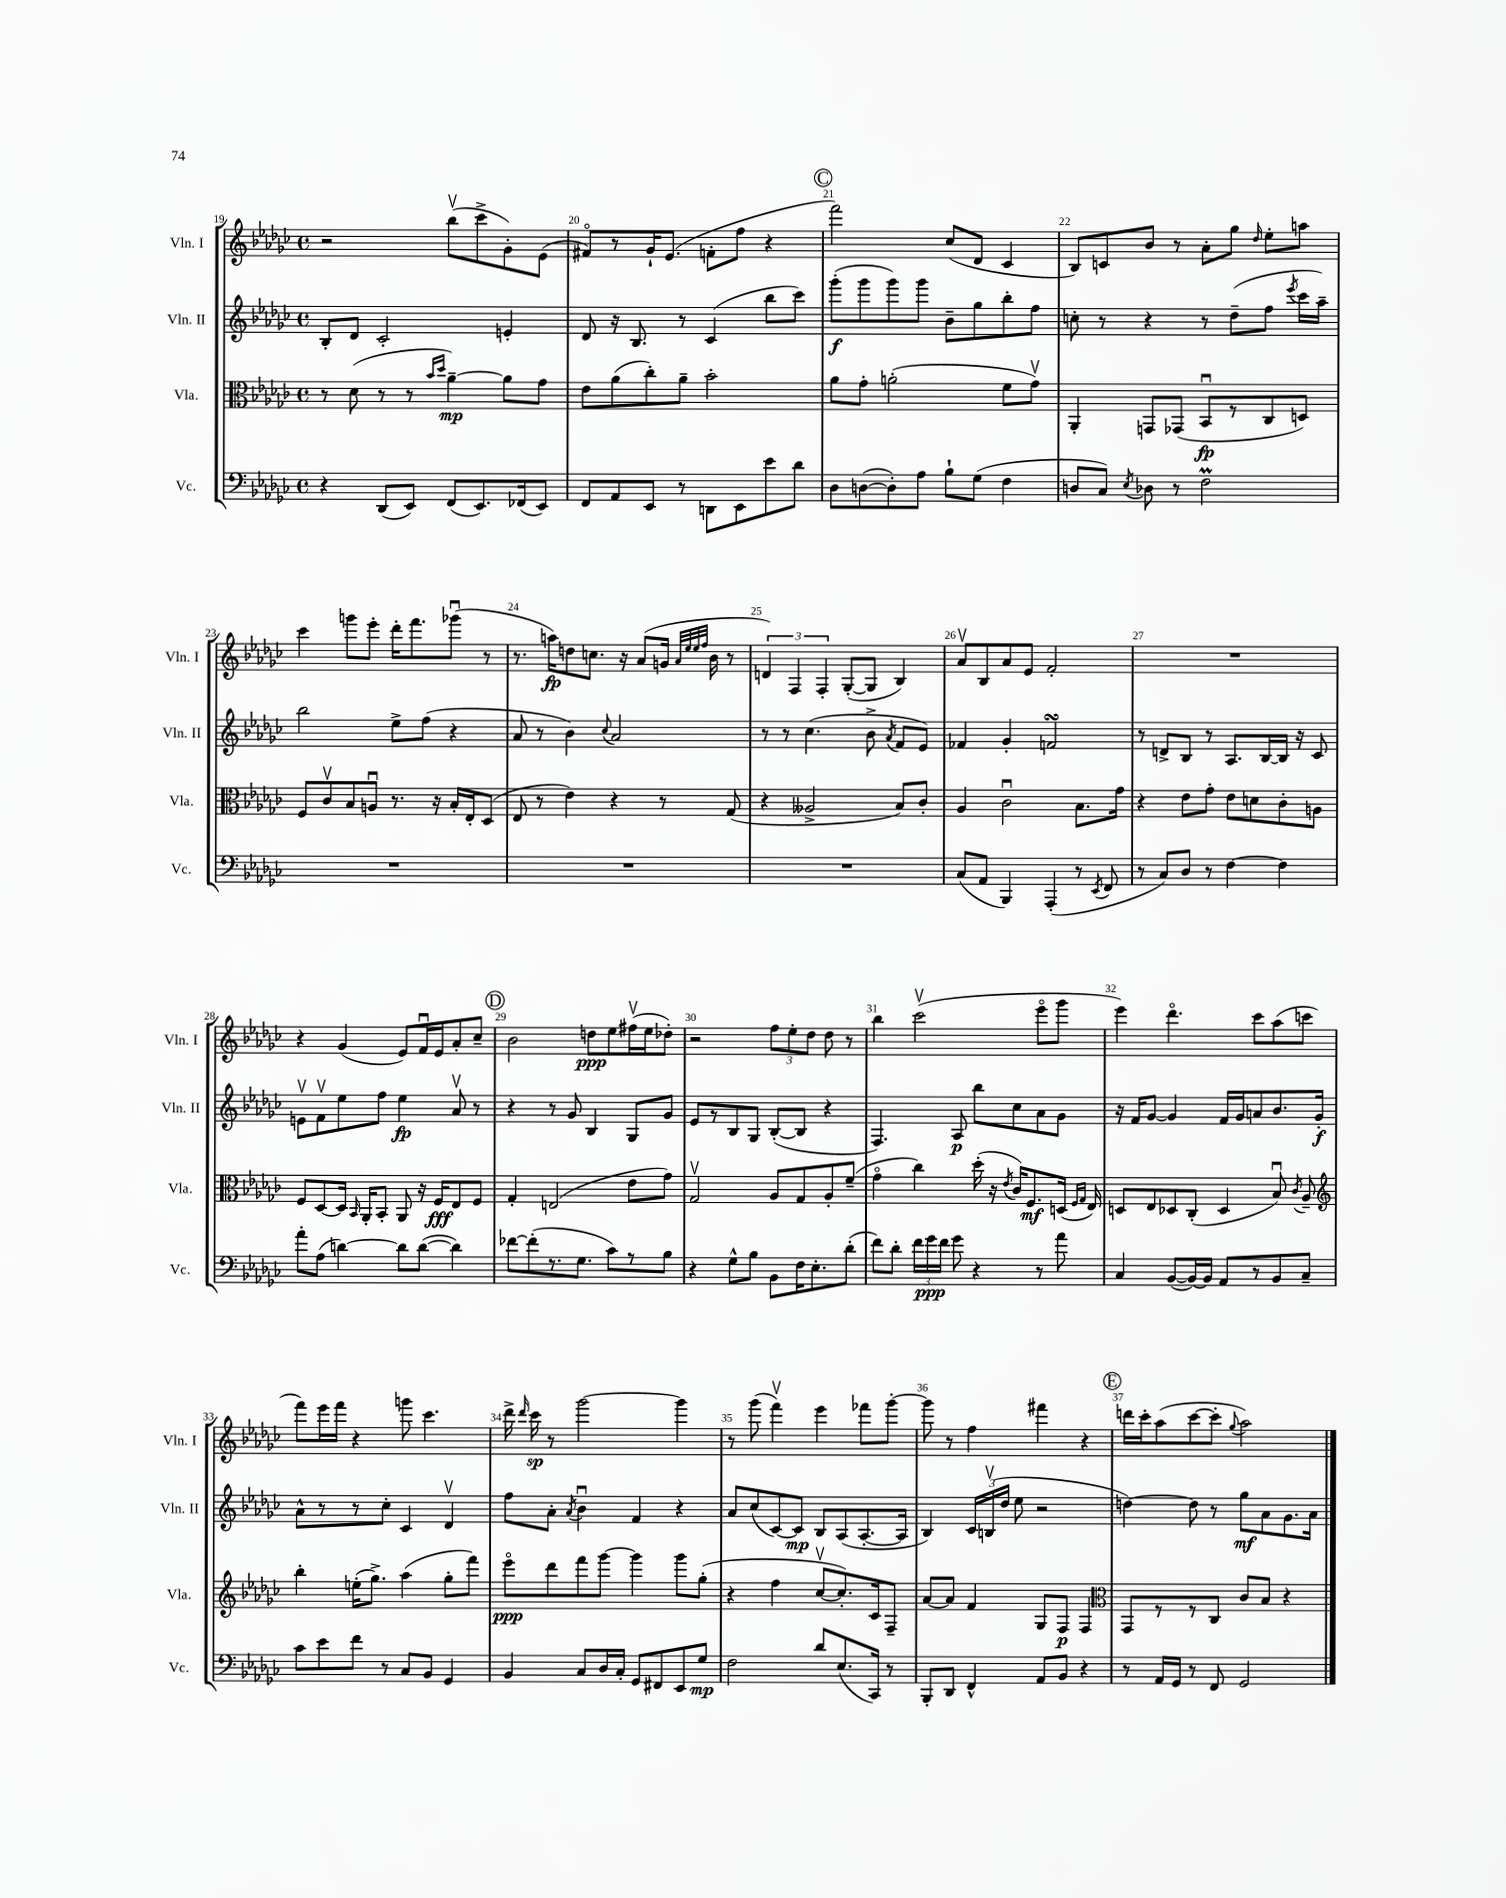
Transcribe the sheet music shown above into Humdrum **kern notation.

**kern	**dynam	**kern	**dynam	**kern	**dynam	**kern	**dynam
*part4	*part4	*part3	*part3	*part2	*part2	*part1	*part1
*staff4	*staff4	*staff3	*staff3	*staff2	*staff2	*staff1	*staff1
*I"Vc.	*	*I"Vla.	*	*I"Vln. II	*	*I"Vln. I	*
*I'Vc.	*	*I'Vla.	*	*I'Vln. II	*	*I'Vln. I	*
*clefF4	*	*clefC3	*	*clefG2	*	*clefG2	*
*k[b-e-a-d-g-c-]	*	*k[b-e-a-d-g-c-]	*	*k[b-e-a-d-g-c-]	*	*k[b-e-a-d-g-c-]	*
*M4/4	*	*M4/4	*	*M4/4	*	*M4/4	*
*met(c)	*	*met(c)	*	*met(c)	*	*met(c)	*
=19	=19	=19	=19	=19	=19	=19	=19
4r	.	8r	.	8B-'/L	.	2r	.
.	.	(8d-\	.	8d-/J	.	.	.
(8DD-/L	.	8r	.	2c-'/	.	.	.
8EE-/J)	.	8r	.	.	.	.	.
.	.	16qqb-/LL	.	.	.	.	.
.	.	16qqdd-/JJ	.	.	.	.	.
(8FF/L	.	[4a-~\)	mp	.	.	(8bb-v\L	.
8.EE-/)	.	.	.	.	.	8ccc-^\	.
.	.	8a-\L]	.	4en'/	.	8g-'\)	.
(16FF-X/k	.	.	.	.	.	.	.
8EE-/J)	.	8g-\J	.	.	.	(8e-\J	.
=20	=20	=20	=20	=20	=20	=20	=20
8FF/L	.	8e-\L	.	8d-/	.	8f#X/L)	.
8AA-/	.	(8a-\	.	16r	.	8r	.
.	.	.	.	8.B-/	.	.	.
8EE-/J	.	8cc-'\)	.	.	.	16g-`/K	.
.	.	.	.	.	.	(8.e-/J	.
8r	.	8a-~\J	.	8r	.	.	.
8DDn\L	.	2b-'\	.	(4c-/	.	8fn'\L	.
8EE-\	.	.	.	.	.	8ff\J	.
8e-\	.	.	.	8bb-\L	.	4r	.
8d-\J	.	.	.	8ccc-\J)	.	.	.
!!LO:REH:place=s1:t=C
=21	=21	=21	=21	=21	=21	=21	=21
8D-\L	.	8a-\L	.	(8ggg-'\L	f	2fff\)	.
([8Dn\	.	8g-'\J	.	8ggg-\	.	.	.
8D'\])	.	(2an'\	.	8ggg-\)	.	.	.
8A-\J	.	.	.	8ggg-\J	.	.	.
8B-`\L	.	.	.	8b-~\L	.	(8cc-/L	.
(8G-\J	.	.	.	8gg-\	.	8d-/J	.
4F\	.	8f\L	.	8bb-'\	.	4c-/	.
.	.	8g-v\J)	.	8ff\J	.	.	.
=22	=22	=22	=22	=22	=22	=22	=22
8Dn/L	.	4AA-'/	.	8ccn'\	.	8B-/L)	.
8C-/J)	.	.	.	8r	.	8cn/	.
8qE-/	.	.	.	.	.	.	.
8D-X\	.	8GGn/L	.	4r	.	8b-/J	.
8r	.	(8GG-X/J	.	.	.	8r	.
2Fm\	.	8BB-u/L	fp	8r	.	8a-'\L	.
.	.	8r	.	(8dd-~\L	.	8gg-\J	.
.	.	.	.	.	.	16qqdd-/	.
.	.	8C-/	.	8ff\J	.	8ee-'\L	.
.	.	.	.	8qeee-/	.	.	.
.	.	8Dn/J)	.	16ccc-\LL	.	8aan\J	.
.	.	.	.	16aa-~\JJ)	.	.	.
!!LO:LB:g=z
=23	=23	=23	=23	=23	=23	=23	=23
1r	.	8F/L	.	2bb-\	.	4ccc-\	.
.	.	8c-v/	.	.	.	.	.
.	.	8B-/	.	.	.	8gggn\L	.
.	.	8Anu/J	.	.	.	8eee-'\J	.
.	.	8.r	.	8ee-^\L	.	16ddd-'\KL	.
.	.	.	.	.	.	8.fff\	.
.	.	.	.	(8ff\J	.	.	.
.	.	16r	.	.	.	.	.
.	.	16B-'/LL	.	4r	.	(8ggg-Xu\J	.
.	.	16E-'/J	.	.	.	.	.
.	.	(8D-/J	.	.	.	8r	.
=24	=24	=24	=24	=24	=24	=24	=24
1r	.	8E-/	.	8a-/	.	8.r	.
.	.	8r	.	8r	.	.	.
.	.	.	.	.	.	16aan\KL)	fp
.	.	4e-\)	.	4b-\)	.	8ddn\	.
.	.	.	.	.	.	8.ccn\J	.
.	.	.	.	8qqcc-/	.	.	.
.	.	4r	.	2a-/	.	.	.
.	.	.	.	.	.	16r	.
.	.	.	.	.	.	(8a-/L	.
.	.	8r	.	.	.	16gn/Jk	.
.	.	.	.	.	.	32qqa-/LLL	.
.	.	.	.	.	.	32qqee-/	.
.	.	.	.	.	.	32qqee-/	.
.	.	.	.	.	.	32qqff/JJJ	.
.	.	.	.	.	.	16b-\	.
.	.	(8G-/	.	.	.	8r	.
=25	=25	=25	=25	=25	=25	=25	=25
1r	.	4r	.	8r	.	6dn/)	.
.	.	.	.	8r	.	.	.
.	.	.	.	.	.	6F/	.
.	.	2A--X^/	.	(4.cc-\	.	.	.
.	.	.	.	.	.	6F'/	.
.	.	.	.	.	.	([8G-'/L	.
.	.	.	.	8b-^\	.	8G-/J]	.
.	.	.	.	8qa-/	.	.	.
.	.	8B-/L)	.	8f/L	.	4B-/)	.
.	.	8c-'/J	.	8e-/J)	.	.	.
=26	=26	=26	=26	=26	=26	=26	=26
(8C-/L	.	4A-/	.	4f-X/	.	8a-v/L	.
8AA-/J	.	.	.	.	.	8B-/	.
4BBB-/)	.	2c-u\	.	4g-'/	.	8a-/	.
.	.	.	.	.	.	8e-/J	.
(4AAA-'/	.	.	.	2fnsSsS/	.	2f'/	.
8r	.	8.B-\L	.	.	.	.	.
8qEE-/	.	.	.	.	.	.	.
8FF/	.	.	.	.	.	.	.
.	.	16g-\Jk	.	.	.	.	.
=27	=27	=27	=27	=27	=27	=27	=27
8r	.	4r	.	8r	.	1r	.
8C-/L)	.	.	.	8dn^/L	.	.	.
8D-/J	.	8e-\L	.	8B-/J	.	.	.
8r	.	8g-'\J	.	8r	.	.	.
[4F\	.	8e-\L	.	8.A-/L	.	.	.
.	.	8dn\	.	.	.	.	.
.	.	.	.	[16B-/L	.	.	.
4F\]	.	8c-'\	.	16B-/JJ]	.	.	.
.	.	.	.	16r	.	.	.
.	.	8An\J	.	8c-/	.	.	.
!!LO:LB:g=z
=28	=28	=28	=28	=28	=28	=28	=28
8a-'\L	.	8F/L	.	8env\L	.	4r	.
(8A-\J	.	[8D-/	.	8fv\	.	.	.
[4dn\)	.	16D-/Jk]	.	8ee-\	.	(4g-/	.
.	.	16qqBB-/	.	.	.	.	.
.	.	16AA-'/KL	.	.	.	.	.
.	.	8BB-'/J	.	8ff\J	.	.	.
8d\L]	.	8AA-/	.	4ee-\	fp	8e-/L)	.
([8d\J	.	16r	.	.	.	16fu/L	.
.	.	16F/KL	fff	.	.	16e-/J	.
4d\])	.	8E-/	.	8a-v/	.	8a-'/	.
.	.	8F/J	.	8r	.	8cc-~/J	.
!!LO:REH:place=s1:t=D
=29	=29	=29	=29	=29	=29	=29	=29
[8f-X\L	.	4G-'/	.	4r	.	2b-\	.
(8f-'\]	.	.	.	.	.	.	.
8.r	.	(2En/	.	8r	.	.	.
.	.	.	.	8g-/	.	.	.
8.G-\J	.	.	.	.	.	.	.
.	.	.	.	4B-/	.	8ddn\L	ppp
8c-\L)	.	.	.	.	.	8ee-\	.
8r	.	8e-\L	.	8G-/L	.	(16ff#Xv\L	.
.	.	.	.	.	.	16ee-\J	.
8B-\J	.	8g-\J)	.	8g-/J	.	8dd-X'\J)	.
=30	=30	=30	=30	=30	=30	=30	=30
4r	.	2G-v/	.	8e-/L	.	2r	.
.	.	.	.	8r	.	.	.
8G-^^\L	.	.	.	8B-/	.	.	.
8B-\J	.	.	.	8G-/J	.	.	.
8BB-\L	.	8A-/L	.	([8B-'/L	.	12ff\L	.
.	.	.	.	.	.	12ee-'\	.
16F\K	.	8G-/	.	8B-/J]	.	.	.
.	.	.	.	.	.	12dd-\J	.
8.E-'\	.	.	.	.	.	.	.
.	.	8A-'/	.	4r	.	8dd-\	.
(8d-'\J	.	(8f~/J	.	.	.	8r	.
=31	=31	=31	=31	=31	=31	=31	=31
8f\L)	.	4g-\	.	4.F/)	.	4bb-\	.
8d-'\J	.	.	.	.	.	.	.
24f\LL	.	4cc-\)	.	.	.	(2ccc-v\	.
24g-\	ppp	.	.	.	.	.	.
24f\JJ	.	.	.	.	.	.	.
8g-\	.	.	.	8A-/	p	.	.
4r	.	(16dd-'\	.	8bb-\L	.	.	.
.	.	16r	.	.	.	.	.
.	.	8qe-/	.	.	.	.	.
.	.	16c-/KL)	.	8cc-\	.	.	.
.	.	8.F/	mf	.	.	.	.
8r	.	.	.	8a-\	.	8eee-\L	.
8a-\	.	(16Dn/Jk	.	8g-\J	.	8ggg-\J	.
.	.	16qqF/LL	.	.	.	.	.
.	.	16qqG-/JJ	.	.	.	.	.
.	.	16E-/)	.	.	.	.	.
=32	=32	=32	=32	=32	=32	=32	=32
4C-/	.	8Dn/L	.	16r	.	4eee-\)	.
.	.	.	.	16f/KL	.	.	.
.	.	8E-/	.	[8g-/J	.	.	.
([8BB-/L	.	8D-X/	.	4g-/]	.	4.ddd-\	.
16BB-/L_)	.	(8C-'/J	.	.	.	.	.
16BB-/JJ]	.	.	.	.	.	.	.
8AA-/L	.	4D-/	.	16f/LL	.	.	.
.	.	.	.	16g-/J	.	.	.
8r	.	.	.	8an/	.	8ccc-\L	.
8BB-/	.	8B-u/)	.	8.b-/	.	(8aa-\	.
.	.	8qc-/	.	.	.	.	.
8C-~/J	.	8A-~/	.	.	.	8cccn\J	.
.	.	.	.	16g-'/Jk	f	.	.
!!LO:LB:g=z
=33	=33	=33	=33	=33	=33	=33	=33
*	*	*clefG2	*	*	*	*	*
8c-\L	.	4bb-'\	.	8a-^^\L	.	8fff\L)	.
8e-\	.	.	.	8r	.	16eee-\L	.
.	.	.	.	.	.	16fff\JJ	.
8f\J	.	(16een'\KL	.	8r	.	4r	.
.	.	8.gg-^\J)	.	.	.	.	.
8r	.	.	.	8cc-'\J	.	.	.
8C-/L	.	(4aa-\	.	4c-/	.	8gggn\	.
8BB-/J	.	.	.	.	.	4.ccc-\	.
4GG-/	.	8gg-'\L	.	4d-v/	.	.	.
.	.	8fff\J)	.	.	.	.	.
=34	=34	=34	=34	=34	=34	=34	=34
4BB-/	.	8eee-\L	ppp	8ff\L	.	16ddd-^\	.
.	.	.	.	.	.	16qqddd-/	.
.	.	.	.	.	.	16ccc-\	sp
.	.	8ddd-\	.	8a-'\J	.	8r	.
.	.	.	.	8qa-/	.	.	.
8C-/L	.	8fff\	.	4b-u\	.	[2ggg-\	.
16D-/L	.	[8ggg-\J	.	.	.	.	.
16C-'/JJ	.	.	.	.	.	.	.
8GG-/L	.	4ggg-\]	.	4f/	.	.	.
8FF#X/	.	.	.	.	.	.	.
8EE-/	.	8ggg-\L	.	4r	.	4ggg-\]	.
8G-/J	mp	(8gg-'\J	.	.	.	.	.
=35	=35	=35	=35	=35	=35	=35	=35
2F\	.	4r	.	8a-/L	.	8r	.
.	.	.	.	(8cc-/	.	(8ggg-\	.
.	.	4ff\	.	[8c-/)	.	4fffv\)	.
.	.	.	.	8c-/J]	mp	.	.
8d-/L	.	[8cc-v/L	.	8B-/L	.	4eee-\	.
(8.E-/	.	8.cc-'/])	.	(8A-/	.	.	.
.	.	.	.	[8.A-'/	.	8fff-X\L	.
16CC-/Jk)	.	16c-/k	.	.	.	.	.
8r	.	8F~/J	.	.	.	[8ggg-'\J	.
.	.	.	.	16A-/Jk]	.	.	.
=36	=36	=36	=36	=36	=36	=36	=36
8BBB-'/L	.	[8a-/L	.	4B-/)	.	8ggg-\]	.
8DD-/J	.	8a-/J]	.	.	.	8r	.
4FF^^/	.	4f/	.	24c-/LL	.	4ff\	.
.	.	.	.	(24Bnv/	.	.	.
.	.	.	.	24dd-/JJ	.	.	.
.	.	.	.	8ee-\	.	.	.
8AA-/L	.	8G-/L	.	2r	.	4fff#X\	.
8BB-/J	.	8F/J	p	.	.	.	.
4r	.	4F/	.	.	.	4r	.
!!LO:REH:place=s1:t=E
=37	=37	=37	=37	=37	=37	=37	=37
*	*	*clefC3	*	*	*	*	*
8r	.	8GG-/L	.	[4ddn\)	.	16dddn\LL	.
.	.	.	.	.	.	16ccc-'\J	.
16AA-/LL	.	8r	.	.	.	(8aa-\	.
16GG-/JJ	.	.	.	.	.	.	.
8r	.	8r	.	8dd\]	.	[8ccc-\	.
8FF/	.	8C-/J	.	8r	.	8ccc-'\J]	.
.	.	.	.	.	.	8qqgg-/	.
2GG-/	.	8c-/L	.	8gg-\L	mf	2aa-\)	.
.	.	8B-/J	.	8a-\	.	.	.
.	.	4r	.	8.g-\	.	.	.
.	.	.	.	16a-\Jk	.	.	.
==	==	==	==	==	==	==	==
*-	*-	*-	*-	*-	*-	*-	*-
